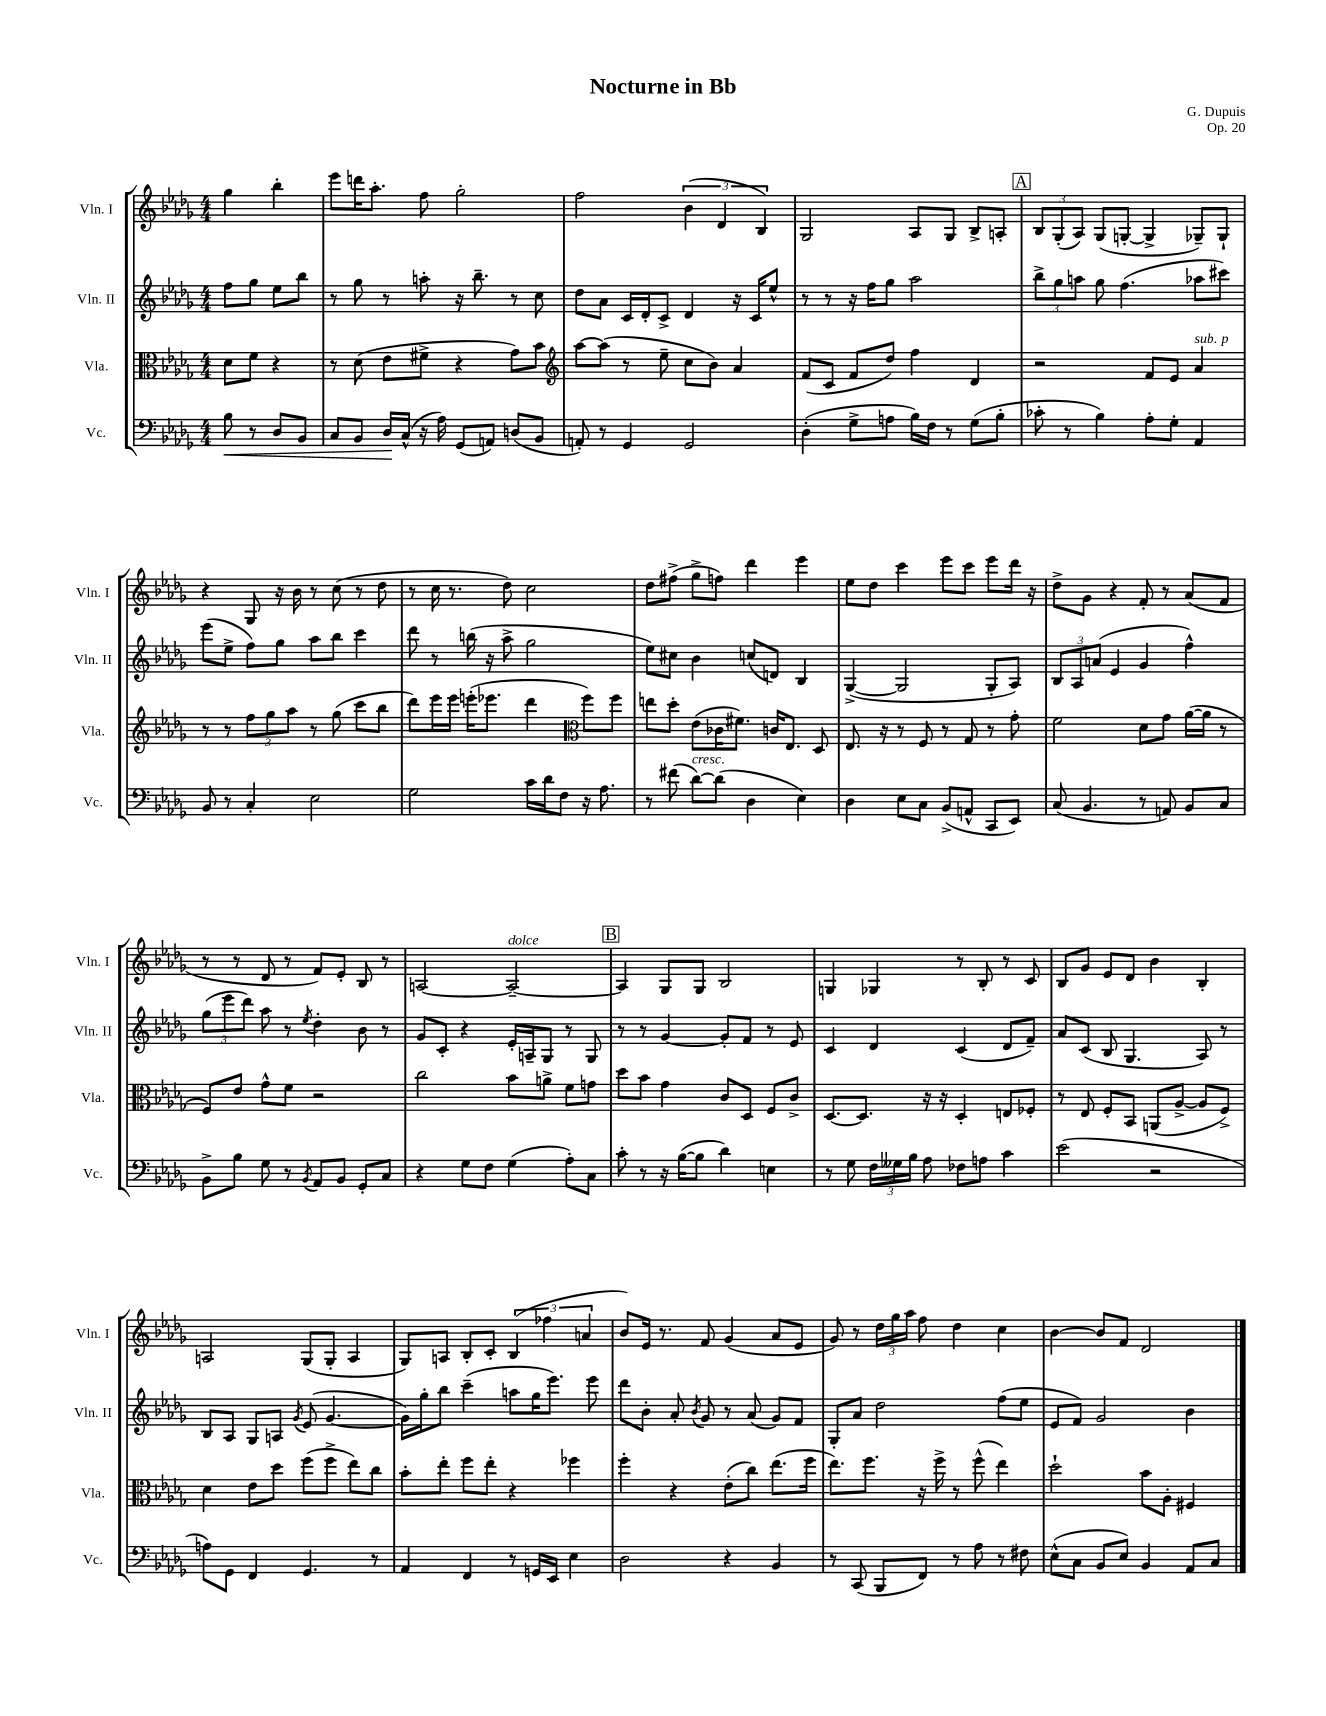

**kern	**dynam	**kern	**kern	**kern
*part4	*part4	*part3	*part2	*part1
*staff4	*staff4	*staff3	*staff2	*staff1
*I"Vc.	*	*I"Vla.	*I"Vln. II	*I"Vln. I
*I'Vc.	*	*I'Vla.	*I'Vln. II	*I'Vln. I
*clefF4	*	*clefC3	*clefG2	*clefG2
*k[b-e-a-d-g-]	*	*k[b-e-a-d-g-]	*k[b-e-a-d-g-]	*k[b-e-a-d-g-]
*M4/4	*	*M4/4	*M4/4	*M4/4
=	=	=	=	=
!	!LO:HP:b	!	!	!
8B-\	<	8d-\L	8ff\L	4gg-\
8r	.	8f\J	8gg-\J	.
8D-/L	.	4r	8ee-\L	4bb-'\
8BB-/J	.	.	8bb-\J	.
=1	=1	=1	=1	=1
8C/L	.	8r	8r	8eee-\L
8BB-/J	.	(8d-\	8gg-\	16dddn\K
.	.	.	.	8.aa-'\J
16D-/LL	.	8e-\L	8r	.
(16C^^/JJ	[	.	.	.
16r	.	8f#X^\J	8aan'\	8ff\
16A-\)	.	.	.	.
(8GG-/L	.	4r	16r	2gg-'\
.	.	.	8.bb-~\	.
8AAn/J)	.	.	.	.
(8Dn/L	.	8g-\L)	8r	.
8BB-/J	.	8b-\J	8cc\	.
=2	=2	=2	=2	=2
*	*	*clefG2	*	*
8AAn'/)	.	[8aa-\L	8dd-\L	2ff\
8r	.	(8aa-\J]	8a-\J	.
4GG-/	.	8r	16c/LL	.
.	.	.	16d-'/J	.
.	.	8ee-~\	8c^/J	.
2GG-/	.	8cc\L	4d-/	(6b-\
.	.	8b-\J)	.	.
.	.	.	.	6d-/
.	.	4a-/	16r	.
.	.	.	16c/KL	.
.	.	.	.	6B-/)
.	.	.	8ee-^^/J	.
=3	=3	=3	=3	=3
(4D-'\	.	(8f/L	8r	2G-/
.	.	8c/J	8r	.
8G-^\L	.	8f/L	16r	.
.	.	.	16ff\KL	.
8An\J	.	8dd-/J)	8gg-\J	.
16B-\LL)	.	4ff\	2aa-\	8A-/L
16F\JJ	.	.	.	.
8r	.	.	.	8G-/J
(8G-\L	.	4d-/	.	8B-^/L
8B-'\J	.	.	.	8An'/J
!!LO:REH:place=s1:t=A
=4	=4	=4	=4	=4
8c-X'\	.	2r	12bb-^\L	12B-/L
.	.	.	12gg-\	(12G-'/
8r	.	.	.	.
.	.	.	12aan\J	12A-/J)
4B-\)	.	.	8gg-\	(8G-/L
.	.	.	(4.ff\	[8Gn'/J
8A-'\L	.	8f/L	.	4G^/]
8G-'\J	.	8e-/J	.	.
!	!	!LO:TX:a:i:t=sub. p	!	!
4AA-/	.	4a-/	8aa-X\L	8G-X~/L)
.	.	.	8ccc#X\J)	8G-`/J
!!LO:LB:g=z
=5	=5	=5	=5	=5
8BB-/	.	8r	(8eee-\L	4r
8r	.	8r	8ee-^\J	.
4C'/	.	12ff\L	8ff\L)	8G-/
.	.	12gg-\	.	.
.	.	.	8gg-\J	16r
.	.	12aa-\J	.	.
.	.	.	.	16b-\
2E-\	.	8r	8aa-\L	8r
.	.	(8gg-\	8bb-\J	(8cc\
.	.	8ccc\L	4ccc\	8r
.	.	8bb-\J	.	8dd-\
=6	=6	=6	=6	=6
2G-\	.	8ddd-\L)	8ddd-\	8r
.	.	16eee-\L	8r	16cc\
.	.	16eee-\JJ	.	8.r
.	.	(16eeen'\KL	(16bbn\	.
.	.	8.eee-X\J	16r	.
.	.	.	8aa-^\	8dd-\)
16c\LL	.	4ddd-\	2gg-\	2cc\
16d-\J	.	.	.	.
8F\J	.	.	.	.
*	*	*clefC3	*	*
16r	.	8ff\L)	.	.
8.A-\	.	.	.	.
.	.	8ff\J	.	.
=7	=7	=7	=7	=7
8r	.	8een\L	8ee-\L)	8dd-\L
(8f#X\	.	8dd-'\J	8cc#X\J	(8ff#X^\J
!LO:TX:a:i:t=cresc.	!	!	!	!
[8d-\L)	.	(8e-\L	4b-\	8gg-^\L
(8d-\J]	.	16c-X\K	.	8ffn\J)
.	.	8.f#X\J)	.	.
4D-\	.	.	(8ccn/L	4ddd-\
.	.	16cn/KL	8dn/J)	.
.	.	8.E-/J	.	.
4E-\)	.	.	4B-/	4eee-\
.	.	8D-/	.	.
=8	=8	=8	=8	=8
4D-\	.	8.E-/	([4G-^/	8ee-\L
.	.	.	.	8dd-\J
.	.	16r	.	.
8E-\L	.	8r	2G-/]	4ccc\
8C\J	.	8F/	.	.
(8BB-^/L	.	8r	.	8eee-\L
8AAn^^/J	.	8G-/	.	8ccc\J
8CC/L	.	8r	8G-'/L	8eee-\L
8EE-/J)	.	8g-'\	8A-/J)	16ddd-\Jk
.	.	.	.	16r
=9	=9	=9	=9	=9
(8C/	.	2f\	12B-/L	8dd-^\L
.	.	.	12A-/	.
4.BB-/	.	.	.	8g-\J
.	.	.	(12an/J	.
.	.	.	4e-/	4r
8r	.	8d-\L	4g-/	8f'/
8AAn/)	.	8g-\J	.	8r
8BB-/L	.	([16a-\LL	4ff^^\)	(8a-/L
.	.	16a-\JJ]	.	.
8C/J	.	8r	.	8f/J
!!LO:LB:g=z
=10	=10	=10	=10	=10
8BB-^\L	.	8F/L)	(12gg-\L	8r
.	.	.	12eee-\	.
8B-\J	.	8e-/J	.	8r
.	.	.	12ddd-\J)	.
8G-\	.	8g-^^\L	8aa-\	8d-/
8r	.	8f\J	8r	8r
8qBB-/	.	.	8qee-/	.
8AA-/L	.	2r	4dd-'\	8f/L)
8BB-/J	.	.	.	8e-'/J
8GG-'/L	.	.	8b-\	8B-/
8C/J	.	.	8r	8r
=11	=11	=11	=11	=11
4r	.	2cc\	8g-/L	[2An/
.	.	.	8c'/J	.
8G-\L	.	.	4r	.
8F\J	.	.	.	.
!	!	!	!	!LO:TX:a:i:t=dolce
(4G-\	.	8b-\L	16e-'/LL	2A~/_
.	.	.	16An~/J	.
.	.	8an^\J	8G-/J	.
8A-'\L)	.	8f\L	8r	.
8C\J	.	8gn\J	8G-/	.
!!LO:REH:place=s1:t=B
=12	=12	=12	=12	=12
8c'\	.	8dd-\L	8r	4A/]
8r	.	8b-\J	8r	.
16r	.	4g-\	[4g-/	8G-/L
([16B-\KL	.	.	.	.
8B-\J]	.	.	.	8G-/J
4d-\)	.	8c/L	8g-'/L]	2B-/
.	.	8D-/J	8f/J	.
4En\	.	8F/L	8r	.
.	.	8c^/J	8e-/	.
=13	=13	=13	=13	=13
8r	.	[8.D-/L	4c/	4Gn/
8G-\	.	.	.	.
.	.	8.D-/J]	.	.
24F\LL	.	.	4d-/	4G-X/
24G--X\	.	.	.	.
24B-\JJ	.	.	.	.
8A-\	.	16r	.	.
.	.	16r	.	.
8F-X\L	.	4D-'/	(4c/	8r
8An\J	.	.	.	8B-'/
4c\	.	8En/L	8d-/L	8r
.	.	8F-X'/J	8f~/J)	8c/
=14	=14	=14	=14	=14
(2e-\	.	8r	8a-/L	8B-/L
.	.	8E-/	(8c/J	8g-/J
.	.	8F'/L	8B-/	8e-/L
.	.	8BB-/J	4.G-/	8d-/J
2r	.	(8AAn/L	.	4b-\
.	.	[8A-^/J	.	.
.	.	8A-/L]	8A-/)	4B-'/
.	.	8F^/J)	8r	.
!!LO:LB:g=z
=15	=15	=15	=15	=15
8An\L)	.	4d-\	8B-/L	2An/
8GG-\J	.	.	8A-/J	.
4FF/	.	8e-\L	8G-/L	.
.	.	8dd-\J	8An/J	.
.	.	.	8qg-/	.
4.GG-/	.	(8ff\L	(8e-/	(8G-/L
.	.	8ff^\J	[4.g-/	8G-'/J
.	.	8ee-\L)	.	4A/
8r	.	8cc\J	.	.
=16	=16	=16	=16	=16
4AA-/	.	8b-'\L	16g-\LL])	8G-/L)
.	.	.	16gg-'\J	.
.	.	8ee-'\J	8bb-\J	8An/J
4FF/	.	8ff\L	(4ccc~\	8B-'/L
.	.	8ee-'\J	.	8c'/J
8r	.	4r	8aan\L	(6B-/
16GGn/LL	.	.	16gg-\K	.
.	.	.	.	6ff-X\
16EE-/JJ	.	.	8.eee-\J)	.
4E-\	.	4ff-X\	.	.
.	.	.	.	6an/
.	.	.	8eee-\	.
=17	=17	=17	=17	=17
2D-\	.	4ff'\	8ddd-\L	8b-/L)
.	.	.	8b-'\J	16e-/Jk
.	.	.	.	8.r
.	.	4r	8a-'/	.
.	.	.	8qb-/	.
.	.	.	8g-/	8f/
4r	.	(8e-'\L	8r	(4g-/
.	.	8cc\J)	(8a-/	.
4BB-/	.	(8.ee-\L	8g-/L)	8a-/L
.	.	.	8f/J	8e-/J
.	.	16ff\Jk	.	.
=18	=18	=18	=18	=18
8r	.	8.ee-\L)	8G-'/L	8g-/)
(8CC/	.	.	8a-/J	8r
.	.	8.ff\J	.	.
8BBB-/L	.	.	2dd-\	24dd-\LL
.	.	.	.	24gg-\
.	.	.	.	24aa-\JJ
8FF/J)	.	16r	.	8ff\
.	.	16ff^\	.	.
8r	.	8r	.	4dd-\
8A-\	.	(8ff^^\	.	.
8r	.	4ee-\)	(8ff\L	4cc\
8F#X\	.	.	8ee-\J	.
=19	=19	=19	=19	=19
(8E-^^\L	.	2dd-`\	8e-/L	[4b-\
8C\J	.	.	8f/J)	.
8BB-/L	.	.	2g-/	8b-/L]
8E-/J)	.	.	.	8f/J
4BB-/	.	8b-\L	.	2d-/
.	.	8A-'\J	.	.
8AA-/L	.	4F#X/	4b-\	.
8C/J	.	.	.	.
==	==	==	==	==
*-	*-	*-	*-	*-
